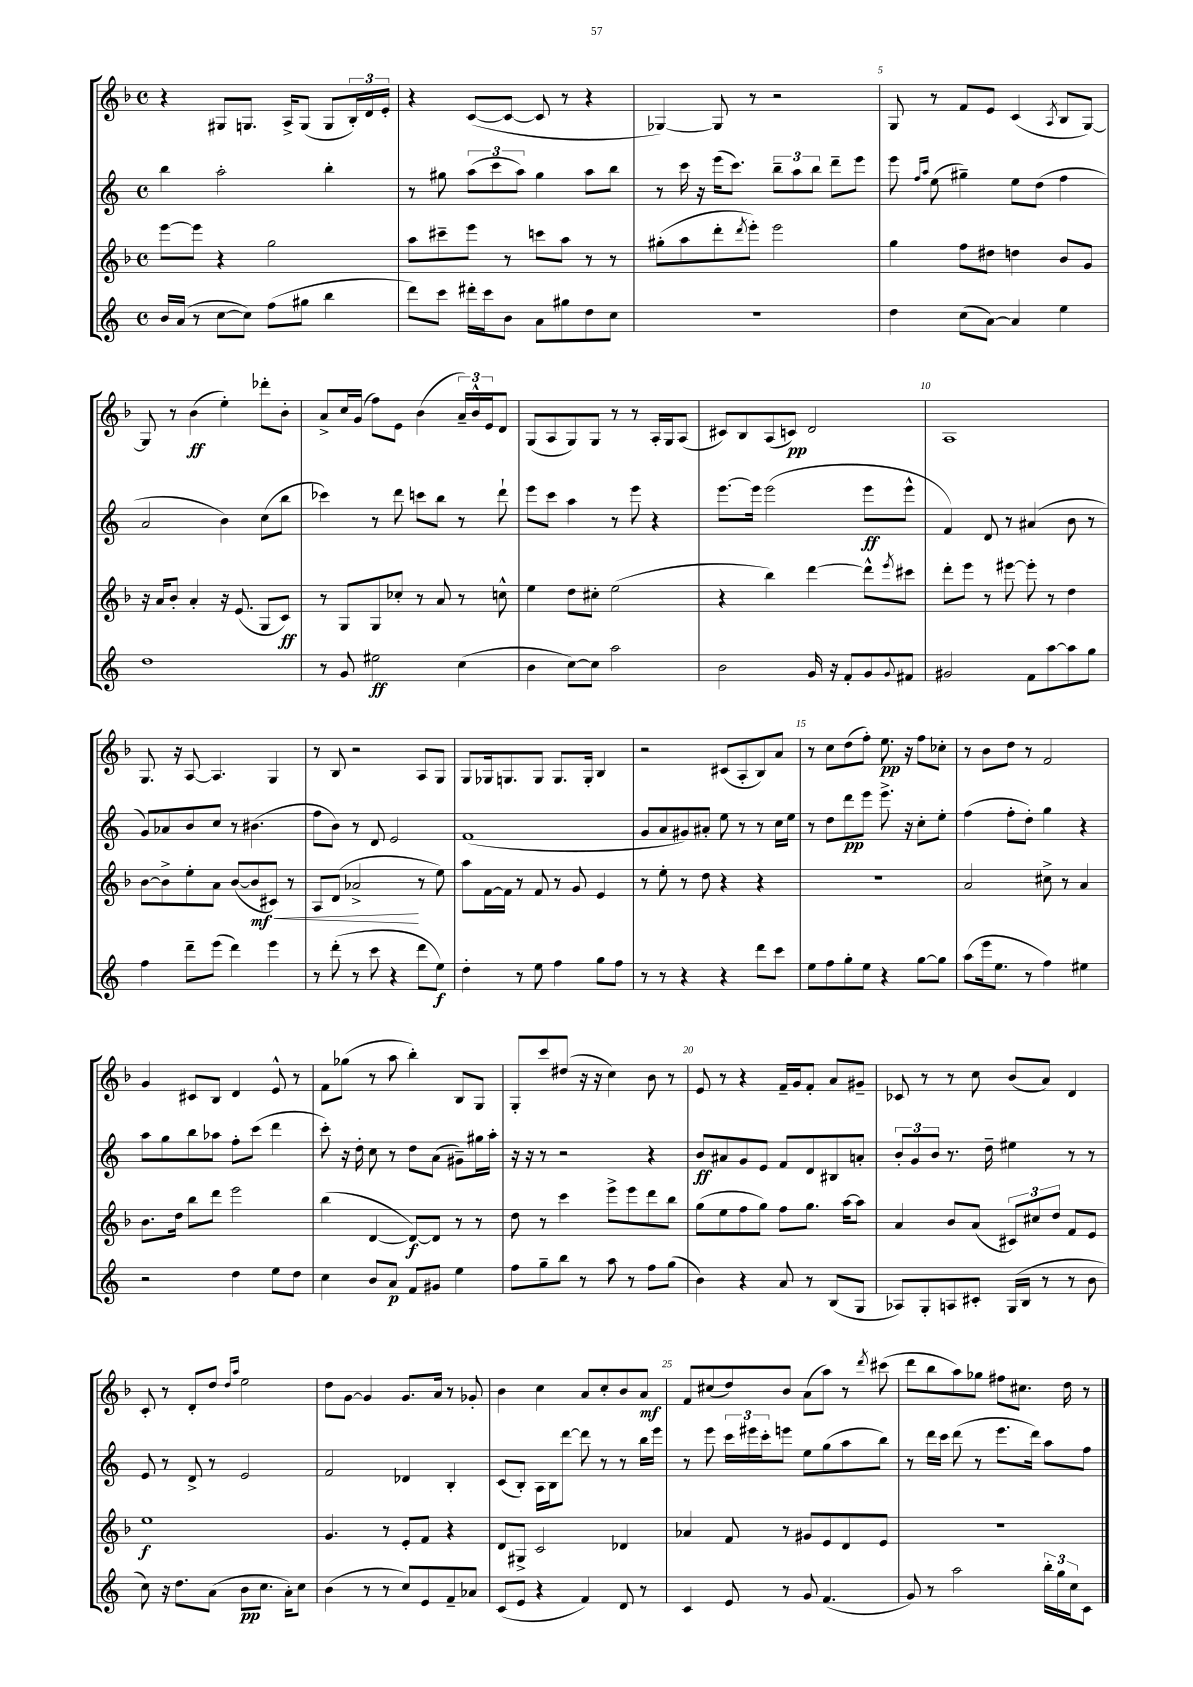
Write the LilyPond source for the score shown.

<<
\new StaffGroup <<
\new Staff = "s0" {
    \clef treble \key f \major \defaultTimeSignature \time 4/4
    r4 gis8 g8. a16-> g8( g8 \tuplet 3/2 { bes16-.) d'16 e'16-. } |
    r4 c'8~( c'8~ c'8 r8 r4 |
    ges4~) ges8 r8 r2 |
    g8 r8 f'8 e'8 c'4( \acciaccatura { a8 } bes8 g8~) |
    g8 r8 bes'4\ff( e''4-.) des'''8-. bes'8-. |
    a'8-> c''16 g'16( f''8) e'8 bes'4( \tuplet 3/2 { a'16--) bes'16-^ e'16 } d'8 |
    g8( a8 g8) g8 r8 r8 a16-. g16 a8( |
    cis'8) bes8 a8( c'8\pp) d'2 |
    a1 |
    g8. r16 a8~ a4. g4 |
    r8 bes8 r2 a8 g8 |
    g8 ges16 g8. g8 g8. g16-. bes4 |
    r2 cis'8( a8-. bes8) a'8 |
    r8 c''8 d''8( f''8-.) e''8.\pp r16 f''8 ces''8-. |
    r8 bes'8 d''8 r8 f'2 |
    g'4 cis'8 bes8 d'4 e'8-^ r8 |
    f'8 ges''8( r8 a''8 bes''4-.) bes8 g8 |
    g8-. c'''8 dis''8( r16 r16 c''4) bes'8 r8 |
    e'8 r8 r4 f'16-- g'16 f'8-. a'8 gis'8-- |
    ces'8 r8 r8 c''8 bes'8( a'8) d'4 |
    c'8-. r8 d'8-. d''8 \grace { d''16 a''16 } e''2 |
    d''8 g'8~ g'4 g'8. a'16 r8 ges'8-. |
    bes'4 c''4 a'8 c''8-. bes'8 a'8\mf |
    f'8 cis''8( d''8) bes'8 a'8( a''8) r8 \acciaccatura { d'''8 } cis'''8( |
    d'''8 bes''8 a''8) ges''8 fis''8 cis''8. d''16 r8 \bar "|." |
}
\new Staff = "s1" {
    \clef treble \key c \major \defaultTimeSignature \time 4/4
    b''4 a''2-. b''4-. |
    r8 gis''8 \tuplet 3/2 { a''8( c'''8 a''8) } gis''4 a''8 b''8 |
    r8 c'''16 r16 e'''16( c'''8.) \tuplet 3/2 { b''8-- a''8 b''8 } d'''8-- e'''8 |
    e'''8 \grace { f''16 a''16 } e''8( gis''4--) e''8 d''8( f''4 |
    a'2 b'4) c''8( b''8 |
    ces'''4) r8 d'''8 c'''8 b''8 r8 d'''8-! |
    e'''8 c'''8 a''4 r8 e'''8 r4 |
    e'''8.~ e'''16 e'''2( e'''8\ff e'''8-^ |
    f'4) d'8 r8 ais'4( b'8 r8 |
    g'8) aes'8 b'8 c''8 r8 bis'4.( |
    f''8 b'8) r8 d'8 e'2 |
    f'1( |
    g'8 a'8 gis'8) ais'8-. e''8 r8 r8 c''16 e''16 |
    r8 d''8 d'''8\pp e'''8 e'''8.-> r16 c''8-. e''8-. |
    f''4( f''8-. d''8-.) g''4 r4 |
    a''8 g''8 b''8 aes''8 f''8-. c'''8( d'''4 |
    c'''8-.) r16 d''16-. c''8 r8 d''8 a'8( gis'8--) gis''16 a''16-. |
    r16 r16 r8 r2 r4 |
    b'8\ff ais'8 g'8 e'8 f'8 d'8 bis8 a'8-. |
    \tuplet 3/2 { b'8-. g'8 b'8 } r8. d''16-- eis''4 r8 r8 |
    e'8 r8 d'8-> r8 e'2 |
    f'2 des'4 b4-. |
    c'8( b8-.) a16 b16 d'''8~ d'''8 r8 r8 b''16 e'''16 |
    r8 e'''8 \tuplet 3/2 { c'''16 eis'''16 c'''16-. } e'''8 e''8 g''8( a''8 b''8) |
    r8 d'''16 c'''16 d'''8( r8 e'''8. d'''16) a''8 f''8 \bar "|." |
}
\new Staff = "s2" {
    \clef treble \key f \major \defaultTimeSignature \time 4/4
    e'''8~ e'''8 r4 g''2 |
    a''8 cis'''8-- e'''8 r8 c'''8 a''8 r8 r8 |
    gis''8-.( a''8 d'''8-. \acciaccatura { d'''8 } e'''8-.) e'''2 |
    g''4 f''8 dis''8 d''4 bes'8 g'8 |
    r16 a'16 bes'8-. a'4-. r16 e'8.( g8 c'8\ff) |
    r8 g8 g8 ces''8-. r8 a'8 r8 c''8-^ |
    e''4 d''8 cis''8-. e''2( |
    r4 bes''4) d'''4~ d'''8-^ \acciaccatura { e'''8 } cis'''8 |
    d'''8-. e'''8 r8 eis'''8~ eis'''8-. r8 d''4 |
    bes'8~ bes'8-> e''8-. a'8 bes'8~( bes'8\mf\< cis'8) r8 |
    a8 d'8( aes'2->\! r8 e''8) |
    a''8 f'16~ f'16 r8 f'8 r8 g'8 e'4 |
    r8 e''8-. r8 d''8 r4 r4 |
    R1 |
    a'2 cis''8-> r8 a'4 |
    bes'8. d''16 bes''8 d'''8 e'''2 |
    bes''4( d'4~ d'8~\f) d'8 r8 r8 |
    d''8 r8 c'''4 e'''8-> e'''8 d'''8 bes''8 |
    g''8( e''8 f''8 g''8) f''8 g''8. a''16~ a''8 |
    a'4 bes'8 a'8( \tuplet 3/2 { cis'8) cis''8 d''8 } f'8 e'8 |
    e''1\f |
    g'4. r8 e'8-. f'8 r4 |
    d'8 gis8-> c'2 des'4 |
    aes'4 f'8 r8 gis'8 e'8 d'8 e'8 |
    R1 \bar "|." |
}
\new Staff = "s3" {
    \clef treble \key c \major \defaultTimeSignature \time 4/4
    b'16 a'16( r8 c''8~ c''8) f''8( gis''8 b''4 |
    d'''8) c'''8 dis'''16-. c'''16 b'8 a'8 gis''8 d''8 c''8 |
    R1 |
    d''4 c''8( a'8~) a'4 e''4 |
    d''1 |
    r8 g'8 eis''2\ff c''4( |
    b'4 c''8~) c''8 a''2 |
    b'2 g'16 r16 f'8-. g'8 \appoggiatura { g'8 } fis'8 |
    gis'2 f'8 a''8~ a''8 g''8 |
    f''4 d'''8-- e'''8( d'''4) e'''4 |
    r8 d'''8-.( r8 c'''8 r4 d'''8 e''8\f) |
    d''4-. r8 e''8 f''4 g''8 f''8 |
    r8 r8 r4 r4 d'''8 c'''8 |
    e''8 f''8 g''8-. e''8 r4 g''8~ g''8 |
    a''8( e'''16 e''8. r8 f''4) eis''4 |
    r2 d''4 e''8 d''8 |
    c''4 b'8 a'8\p f'8 gis'8 e''4 |
    f''8 g''8-- b''8 r8 a''8 r8 f''8 g''8( |
    b'4) r4 a'8 r8 b8( g8 |
    aes8) g8-. a8 cis'8-. g16( b16 r8 r8 b'8 |
    c''8) r16 d''8. a'8( b'8\pp c''8. a'16-.) c''8 |
    b'4( r8 r8 c''8) e'8 f'8-- aes'8 |
    c'8( e'8 r4 f'4) d'8 r8 |
    c'4 e'8 r8 g'8 f'4.( |
    g'8) r8 a''2 \tuplet 3/2 { b''16-. g''16 c''16 } c'8 \bar "|." |
}
>>
>>
\layout { \context { \Score currentBarNumber = #2 \override BarNumber.break-visibility = ##(#f #t #t) barNumberVisibility = #(every-nth-bar-number-visible 5) } }
